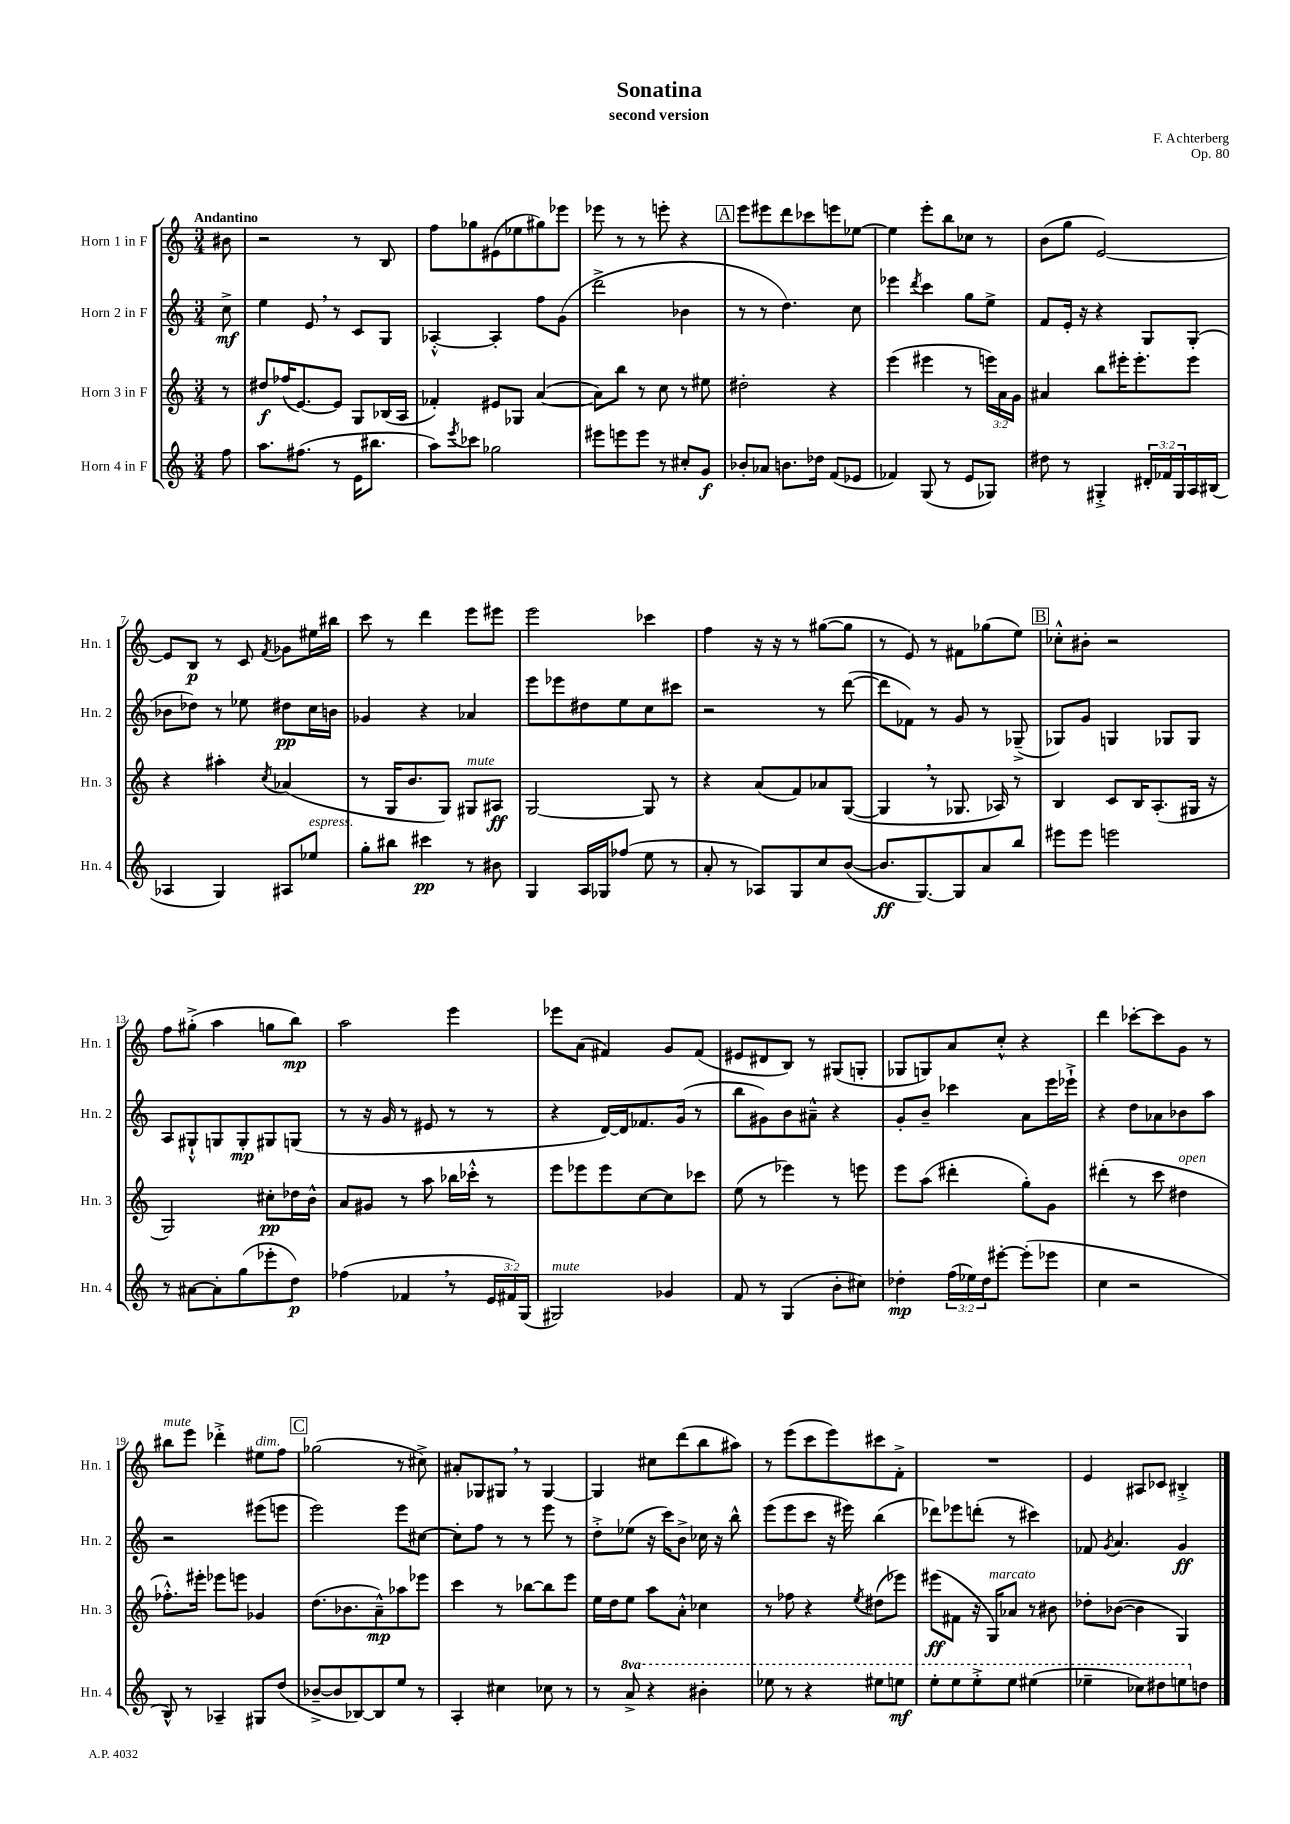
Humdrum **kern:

**kern	**kern	**kern	**kern
*staff4	*staff3	*staff2	*staff1
*clefG2	*clefG2	*clefG2	*clefG2
*k[]	*k[]	*k[]	*k[]
*M3/4	*M3/4	*M3/4	*M3/4
8ff	8r	8cc^	8b#
=	=	=	=
8.aa	8dd#	4ee	2r
.	(16ff-	.	.
(8.ff#	[8.e)	.	.
.	.	8e	.
8r	8e]	8r	.
16e	8G	8c	8r
8.bb#	.	.	.
.	(16B-	8G	8B
.	16A	.	.
=	=	=	=
8aa)	4f-')	[4A-'^^	8ff
8qeee	.	.	.
8ccc-	.	.	8gg-
2gg-	8e#	4A-']	(8e#
.	8G-	.	8ee-
.	([4a	8ff	8gg#)
.	.	(8g	8eee-
=	=	=	=
8eee#	8a])	2ddd^	8eee-
8eee	8bb	.	8r
8eee	8r	.	8r
8r	8cc	.	8eee'
8cc#'	8r	4b-	4r
8g	8ee#	.	.
=	=	=	=
8b-'	2dd#'	8r	8eee
8a-	.	8r	8eee#
8.b	.	4.dd)	8ddd
.	.	.	8ccc-
16dd-	.	.	.
(8f	4r	.	8eee
8e-	.	8cc	[8ee-
=	=	=	=
4f-)	(4eee	4eee-	4ee-]
.	.	8qddd	.
(8G	4eee#	4ccc	8eee'
8r	.	.	8bb
8e	8r	8gg	8cc-
8G-)	24eee)	8ee^	8r
.	24a	.	.
.	24g	.	.
=	=	=	=
8dd#	4a#	8f	(8b
8r	.	16e'	8gg
.	.	16r	.
4G#'^	8bb	4r	[2e)
.	16eee#'	.	.
.	8.eee#'	.	.
24d#'	.	8G	.
24f-	.	.	.
24G#	.	.	.
16A	8eee#	(8G'	.
(16B#	.	.	.
=	=	=	=
4A-	4r	8b-	8e]
.	.	8dd-)	8B
4G)	4aa#'	8r	8r
.	.	8ee-	8c
.	8qcc	.	8qf
8A#	(4a-	8dd#	8g-
8ee-	.	16cc	16ee#
.	.	16b	16bb#
=	=	=	=
8gg'	8r	4g-	8ccc
8bb#	16G	.	8r
.	8.b	.	.
4ccc#	.	4r	4ddd
.	8G)	.	.
8r	8G#	4a-	8eee
8b#	8A#	.	8eee#
=	=	=	=
4G	[2G	8eee	2eee
.	.	8eee-	.
16A	.	8dd#	.
16G-	.	.	.
(8ff-	.	8ee	.
8ee	8G]	8cc	4ccc-
8r	8r	8ccc#	.
=	=	=	=
8a'	4r	2r	4ff
8r	.	.	.
8A-)	(8a	.	16r
.	.	.	16r
8G	8f)	.	8r
8cc	8a-	8r	([8gg#
([8b	([8G	([8ddd	8gg#]
=	=	=	=
8.b]	4G]	8ddd]	8r
.	.	8f-)	8e)
[8.G)	.	.	.
.	8r	8r	8r
8G]	8.G-	8g	8f#
8a	.	8r	(8gg-
.	16A-)	.	.
8bb	8r	(8G-~^	8ee)
=	=	=	=
8eee#	4B	8G-)	8cc-'^^
8eee#	.	8g	8b#'
2eee	8c	4G	2r
.	16B	.	.
.	(8.A'	.	.
.	.	8G-	.
.	16G#	8G-	.
.	16r	.	.
=	=	=	=
8r	2G)	8A	8ff
[8a#	.	8G#`^^	(8gg#'^
8a#']	.	8G	4aa
(8gg	.	8G'	.
8eee-'	8cc#'	8G#	8gg
8dd)	16dd-	(8G	8bb)
.	16b^^	.	.
=	=	=	=
(4ff-	8a	8r	2aa
.	8g#	16r	.
.	.	16g	.
4f-	8r	8r	.
.	8aa	8e#	.
8r	16bb-	8r	4eee
.	16ccc-'^^	.	.
24e	8r	8r	.
24f#)	.	.	.
(24G	.	.	.
=	=	=	=
2G#)	8eee	4r	8eee-
.	8eee-	.	(8a
.	8eee-	[16d)	4f#)
.	.	16d]	.
.	[8cc	8.f-	.
4g-	8cc]	.	8g
.	.	(16g	.
.	8ccc-	8r	(8f#
=	=	=	=
8f	(8ee	8bb	8e#
8r	8r	8g#)	8d#
(4G	4eee-)	8b	8B)
.	.	8a#~^^	8r
8b'	8r	4r	(8G#
8cc#)	8eee	.	8G'
=	=	=	=
4dd-'	8eee	8g'	8G-
.	(8aa	8b~	8G)
(24ff	4ddd#'	4ccc-	8a
24ee-)	.	.	.
24dd-	.	.	.
[8eee#'	.	.	8cc'^^
(8eee#']	8gg')	8a	4r
8eee-	8g	16eee	.
.	.	16eee-`^	.
=	=	=	=
4cc	(4ddd#'	4r	4ddd
2r	8r	8dd	[8ccc-'
.	8ccc	8a-	8ccc-]
.	4dd#	8b-	8g
.	.	8aa	8r
=	=	=	=
8B^^)	8.ff-'^^)	2r	8bb#
8r	.	.	8eee
.	16eee#'	.	.
4A-~	8eee-	.	4ddd-'^
.	8eee	.	.
8G#	4g-	(8eee#	8ee#
(8dd	.	8eee	8ff
=	=	=	=
[8b-~^	(8.dd	2eee)	(2gg-
8b-]	.	.	.
.	8.b-	.	.
[8B-)	.	.	.
8B-]	8a~^^)	.	.
8ee	8aa-	8eee	8r
8r	8eee-	[8cc#	8cc#^)
=	=	=	=
4A'	4ccc	8cc#']	8a#'
.	.	8ff	8G-
4cc#	8r	8r	8G#
.	[8bb-	8r	8r
8cc-	8bb-]	8eee	[4G#
8r	8eee	8r	.
=	=	=	=
8r	16ee	8dd'^	4G#]
.	16dd	.	.
8aa^	8ee	(8ee-	.
4r	8aa	16r	8cc#
.	.	16ccc)	.
.	8a'^^	8b^	(8ddd
4bb#'	4cc-	16cc-	8bb
.	.	16r	.
.	.	8bb^^	8aa#)
=	=	=	=
8eee-	8r	(8eee	8r
8r	8ff-	8eee	(8eee
4r	4r	8ccc	8ccc
.	.	16r	8eee)
.	.	16eee#)	.
.	8qee	.	.
8eee#	(8dd#	(4bb	8ccc#
8eee	8eee-)	.	8f'^
=	=	=	=
8eee'	(8eee#	8ddd-)	2.r
8eee	8f#	8eee-	.
8eee'^	16r	(8ddd'	.
.	16G)	.	.
8eee	8a-	8r	.
(4eee#	8r	4ccc#)	.
.	8b#	.	.
=	=	=	=
4eee-~	8dd-'	8f-	4e
.	.	8qg	.
.	([8b-	4.a	.
8ccc-)	4b-]	.	8A#
8ddd#	.	.	8c-
8eee	4G)	4g	4B#'^
8dd	.	.	.
==	==	==	==
*-	*-	*-	*-
